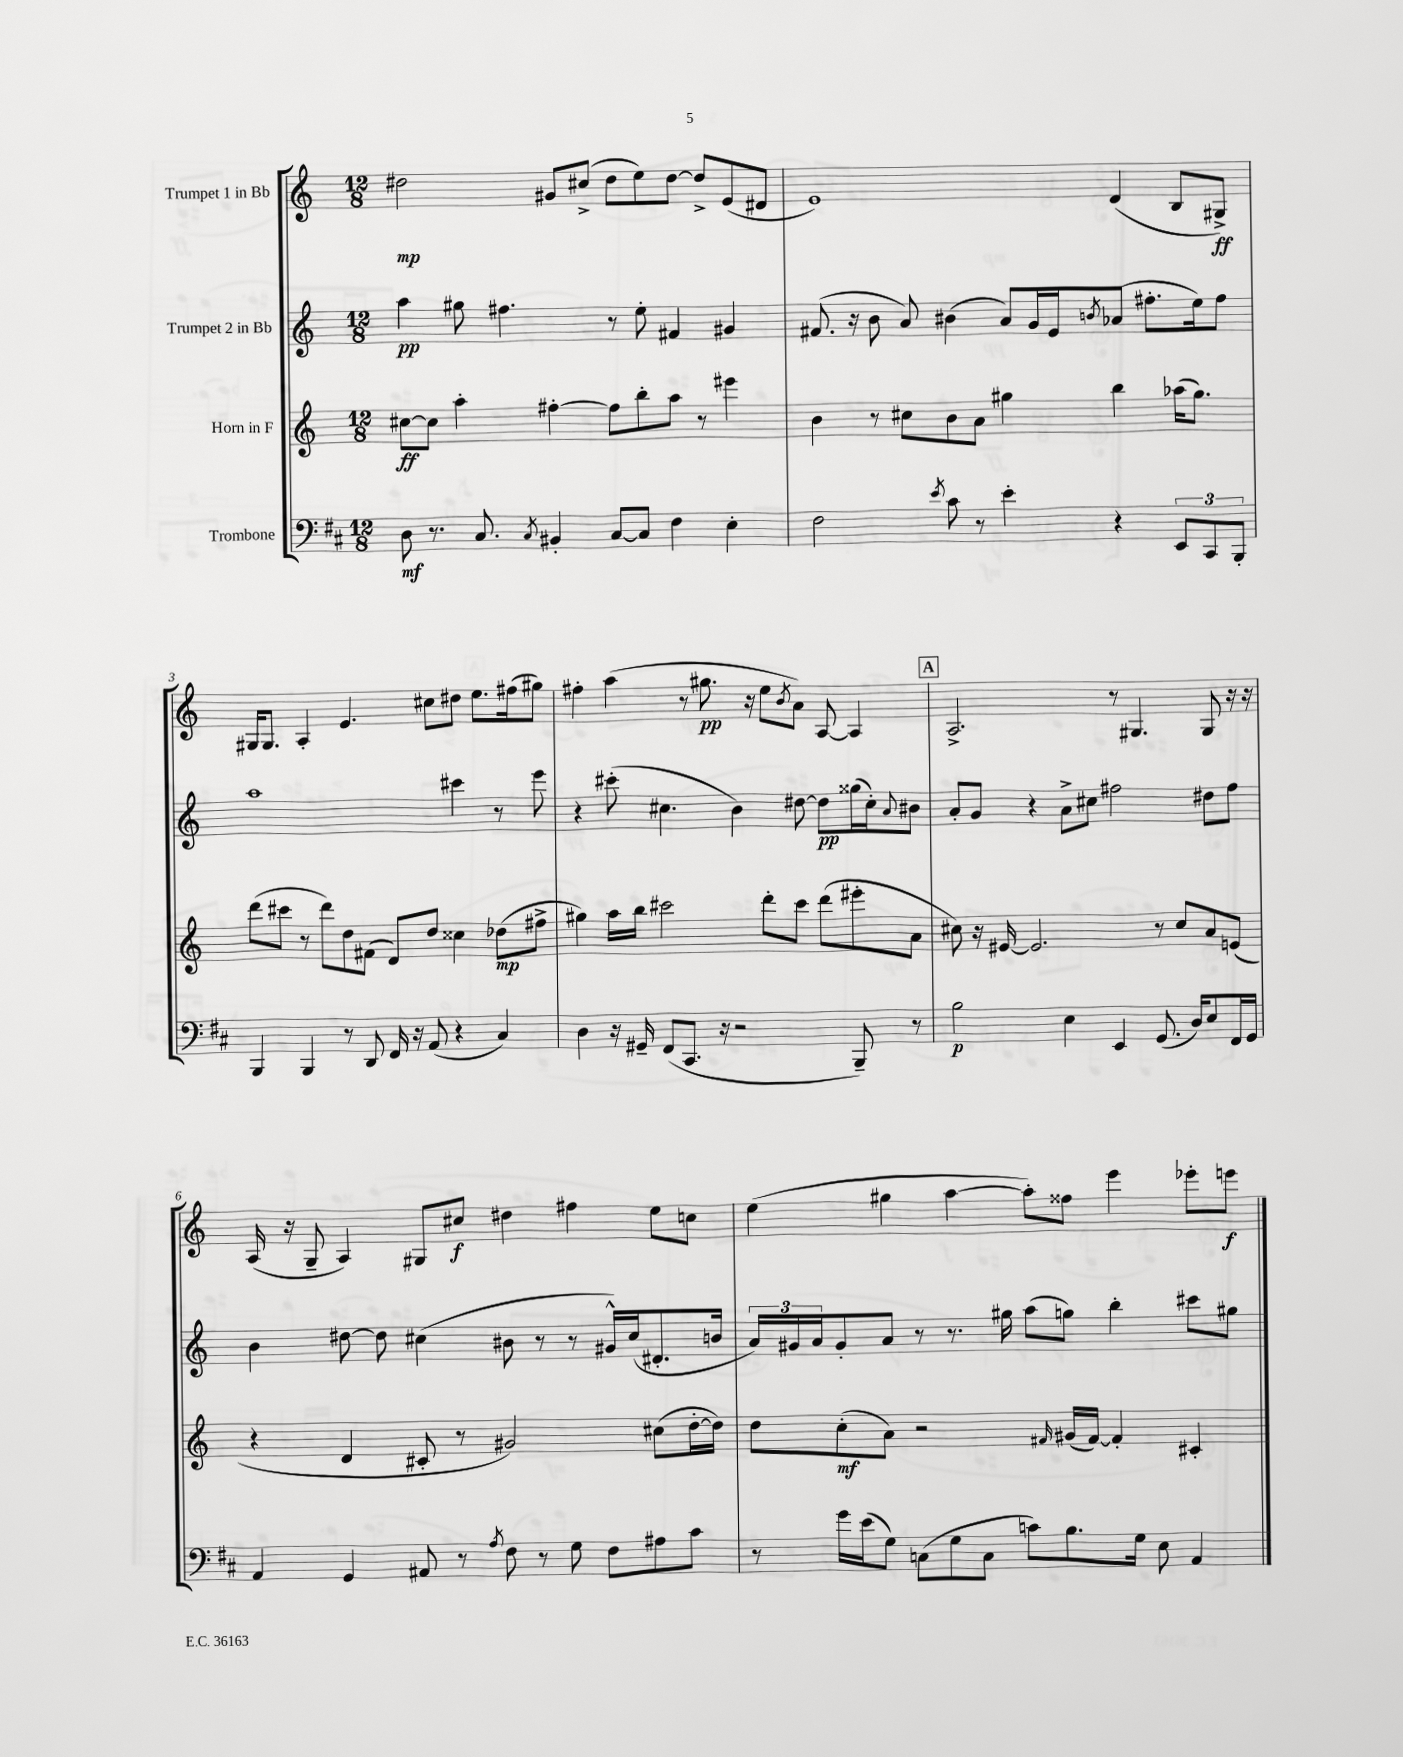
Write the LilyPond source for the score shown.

<<
\new StaffGroup <<
\new Staff = "s0" \with { instrumentName = "Trumpet 1 in Bb" } {
    \clef treble \key c \major \numericTimeSignature \time 12/8
    dis''2\mp gis'8 cis''8->( dis''8 e''8) dis''8~ dis''8-> e'8( dis'8 |
    e'1) d'4( b8 gis8->\ff) |
    gis16 gis8. a4-. e'4. cis''8 dis''8 e''8. fis''16( gis''8) |
    fis''4-. a''4( r8 gis''8.\pp r16 e''8 \acciaccatura { b'8 } a'8) a8~ a4 |
    \mark \markup { \box "A" } a2.-> r8 gis4. gis8 r16 r16 |
    a16( r16 g8-- a4) gis8 cis''8\f dis''4 fis''4 e''8 c''8 |
    e''4( gis''4 a''4~ a''8-.) fisis''8 e'''4 ees'''8-. e'''8\f \bar "|." |
}
\new Staff = "s1" \with { instrumentName = "Trumpet 2 in Bb" } {
    \clef treble \key c \major \numericTimeSignature \time 12/8
    a''4\pp gis''8 fis''4. r8 e''8-. fis'4 gis'4 |
    fis'8.( r16 b'8 a'8) bis'4( a'8) g'16 e'16 \acciaccatura { b'8 } aes'8( fis''8.-. e''16) fis''8 |
    a''1 cis'''4 r8 e'''8 |
    r4 cis'''8-.( cis''4. b'4) dis''8~ dis''8\pp gisis''16( cis''16-.) \appoggiatura { a'8 } bis'8 |
    \mark \markup { \box "A" } a'8-. g'8 r4 a'8-> cis''8 fis''2 dis''8 fis''8 |
    b'4 dis''8~ dis''8 cis''4( bis'8 r8 r8 gis'16-^) cis''16( dis'8.-. b'16 |
    \tuplet 3/2 { a'16) gis'16 a'16 } gis'8-. a'8 r8 r8. gis''16 a''8( g''8) b''4-. cis'''8 gis''8 \bar "|." |
}
\new Staff = "s2" \with { instrumentName = "Horn in F" } {
    \clef treble \key c \major \numericTimeSignature \time 12/8
    cis''8~\ff cis''8 a''4-. fis''4~-. fis''8 b''8-. a''8 r8 eis'''4 |
    b'4 r8 cis''8 b'8 a'8 gis''4 b''4 aes''16( gis''8.) |
    d'''8( cis'''8 r8 d'''8) d''8 fis'8( d'8) d''8 cisis''4 des''8\mp( fis''8-> |
    gis''4) a''16 b''16 cis'''2 d'''8-. cis'''8 d'''8( eis'''8-. a'8 |
    \mark \markup { \box "A" } cis''8) r16 eis'16~ eis'2. r8 cis''8 a'8 e'8( |
    r4 d'4 cis'8-. r8 gis'2) cis''8( d''16~-. d''16) |
    d''8 c''8-.\mf( a'8) r2 \grace { fis'16 } gis'16( fis'16~) fis'4-. cis'4-. \bar "|." |
}
\new Staff = "s3" \with { instrumentName = "Trombone" } {
    \clef bass \key d \major \numericTimeSignature \time 12/8
    d8\mf r8. cis8. \acciaccatura { cis8 } bis,4-. cis8~ cis8 fis4 e4-. |
    fis2 \acciaccatura { e'8 } cis'8 r8 e'4-. r4 \tuplet 3/2 { e,8 cis,8 b,,8-. } |
    b,,4 b,,4 r8 d,8 fis,16 r16 a,8( r4 cis4) |
    d4 r16 gis,16-- fis,8( cis,8. r16 r2 b,,8--) r8 |
    \mark \markup { \box "A" } b2\p e4 e,4 g,8.( d16) e8 fis,16 g,16 |
    a,4 g,4 ais,8 r8 \acciaccatura { a8 } fis8 r8 g8 fis8 ais8 cis'8 |
    r8 g'16 e'16( g8) c8( g8 c8 c'8) b8. g16 e8 a,4 \bar "|." |
}
>>
>>
